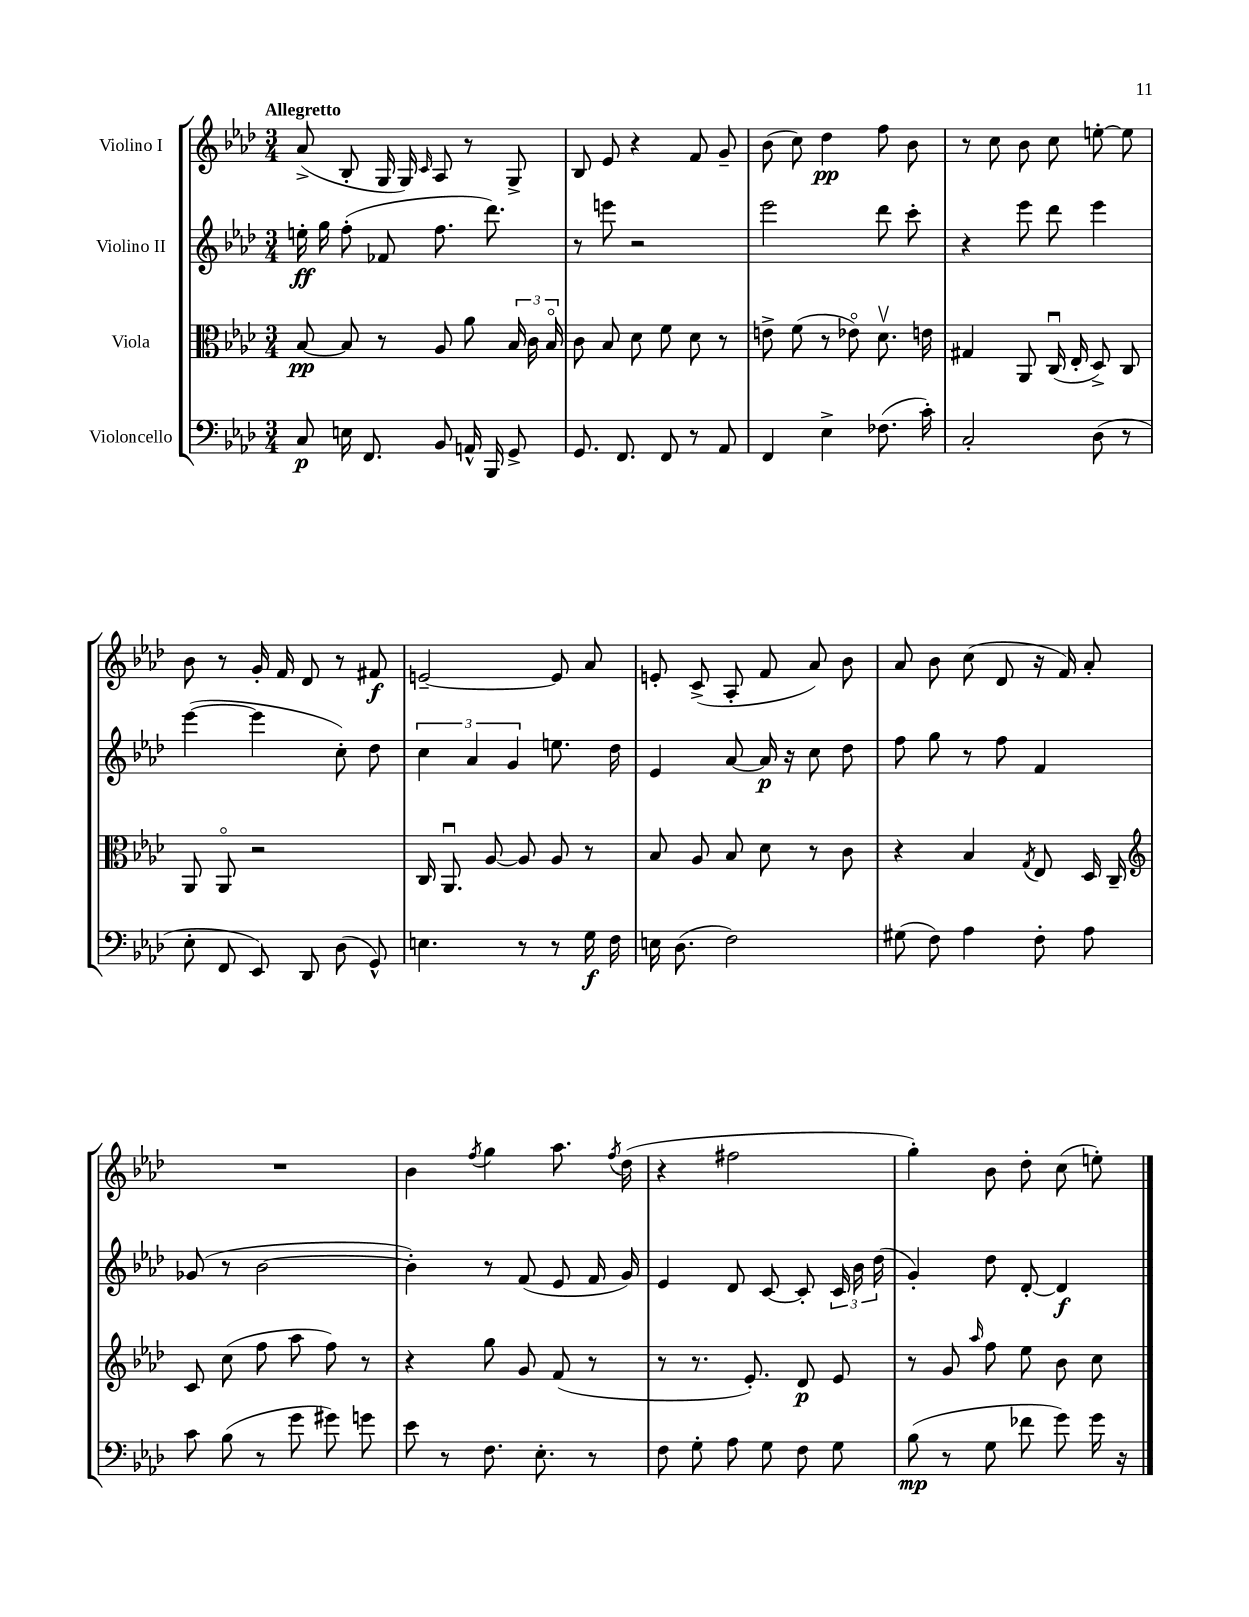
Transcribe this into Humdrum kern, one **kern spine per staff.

**kern	**dynam	**kern	**dynam	**kern	**dynam	**kern	**dynam
*part4	*part4	*part3	*part3	*part2	*part2	*part1	*part1
*staff4	*staff4	*staff3	*staff3	*staff2	*staff2	*staff1	*staff1
*I"Violoncello	*	*I"Viola	*	*I"Violino II	*	*I"Violino I	*
*clefF4	*	*clefC3	*	*clefG2	*	*clefG2	*
*k[b-e-a-d-]	*	*k[b-e-a-d-]	*	*k[b-e-a-d-]	*	*k[b-e-a-d-]	*
*M3/4	*	*M3/4	*	*M3/4	*	*M3/4	*
=1	=1	=1	=1	=1	=1	=1	=1
!	!	!	!	!	!	!LO:TX:a:B:t=Allegretto	!
8C/	p	[8B-/	pp	16een'\	ff	(8a-^/	.
.	.	.	.	16gg\	.	.	.
16En\	.	8B-/]	.	(8ff'\	.	8B-'/	.
8.FF/	.	.	.	.	.	.	.
.	.	8r	.	8f-X/	.	16G/	.
.	.	.	.	.	.	16G/)	.
.	.	.	.	.	.	16qqc/	.
8BB-/	.	8A-/	.	8.ff\	.	8A-/	.
16AAn^^/	.	8a-\	.	.	.	8r	.
16BBB-/	.	.	.	8.ddd-\)	.	.	.
8GG^/	.	24B-/	.	.	.	8G^/	.
.	.	24c\	.	.	.	.	.
.	.	24B-/	.	.	.	.	.
=2	=2	=2	=2	=2	=2	=2	=2
8.GG/	.	8c\	.	8r	.	8B-/	.
.	.	8B-/	.	8eeen\	.	8e-/	.
8.FF/	.	.	.	.	.	.	.
.	.	8d-\	.	2r	.	4r	.
8FF/	.	8f\	.	.	.	.	.
8r	.	8d-\	.	.	.	8f/	.
8AA-/	.	8r	.	.	.	8g~/	.
=3	=3	=3	=3	=3	=3	=3	=3
4FF/	.	8en^\	.	2eee-\	.	(8b-\	.
.	.	(8f\	.	.	.	8cc\)	.
4E-^\	.	8r	.	.	.	4dd-\	pp
.	.	8e-X\)	.	.	.	.	.
(8.F-X\	.	8.d-v\	.	8ddd-\	.	8ff\	.
.	.	.	.	8ccc'\	.	8b-\	.
16c'\)	.	16en\	.	.	.	.	.
=4	=4	=4	=4	=4	=4	=4	=4
2C'/	.	4G#X/	.	4r	.	8r	.
.	.	.	.	.	.	8cc\	.
.	.	8AA-/	.	8eee-\	.	8b-\	.
.	.	(16Cu/	.	8ddd-\	.	8cc\	.
.	.	16E-'/	.	.	.	.	.
(8D-\	.	8D-^/)	.	4eee-\	.	[8een'\	.
8r	.	8C/	.	.	.	8ee\]	.
!!LO:LB:g=z
=5	=5	=5	=5	=5	=5	=5	=5
8E-'\	.	8AA-/	.	([4eee-\	.	8b-\	.
8FF/	.	8AA-/	.	.	.	8r	.
8EE-/)	.	2r	.	4eee-\]	.	16g'/	.
.	.	.	.	.	.	16f/	.
8DD-/	.	.	.	.	.	8d-/	.
(8D-\	.	.	.	8cc'\)	.	8r	.
8GG^^/)	.	.	.	8dd-\	.	8f#X/	f
=6	=6	=6	=6	=6	=6	=6	=6
4.En\	.	16C/	.	6cc\	.	[2en~/	.
.	.	8.AA-u/	.	.	.	.	.
.	.	.	.	6a-/	.	.	.
.	.	[8A-/	.	.	.	.	.
.	.	.	.	6g/	.	.	.
8r	.	8A-/]	.	.	.	.	.
8r	.	8A-/	.	8.een\	.	8e/]	.
16G\	f	8r	.	.	.	8a-/	.
16F\	.	.	.	16dd-\	.	.	.
=7	=7	=7	=7	=7	=7	=7	=7
16En\	.	8B-/	.	4e-/	.	8en'/	.
(8.D-\	.	.	.	.	.	.	.
.	.	8A-/	.	.	.	(8c^/	.
2F\)	.	8B-/	.	[8a-/	.	8A-'/	.
.	.	8d-\	.	16a-/]	p	8f/	.
.	.	.	.	16r	.	.	.
.	.	8r	.	8cc\	.	8a-/)	.
.	.	8c\	.	8dd-\	.	8b-\	.
=8	=8	=8	=8	=8	=8	=8	=8
(8G#X\	.	4r	.	8ff\	.	8a-/	.
8F\)	.	.	.	8gg\	.	8b-\	.
4A-\	.	4B-/	.	8r	.	(8cc\	.
.	.	.	.	8ff\	.	8d-/	.
.	.	8qG/	.	.	.	.	.
8F'\	.	8E-/	.	4f/	.	16r	.
.	.	.	.	.	.	16f/)	.
8A-\	.	16D-/	.	.	.	8a-'/	.
.	.	16C~/	.	.	.	.	.
!!LO:LB:g=z
=9	=9	=9	=9	=9	=9	=9	=9
*	*	*clefG2	*	*	*	*	*
8c\	.	8c/	.	(8g-X/	.	2.r	.
(8B-\	.	(8cc\	.	8r	.	.	.
8r	.	8ff\	.	[2b-\	.	.	.
8g\	.	8aa-\	.	.	.	.	.
8g#X\)	.	8ff\)	.	.	.	.	.
8gn\	.	8r	.	.	.	.	.
=10	=10	=10	=10	=10	=10	=10	=10
8e-\	.	4r	.	4b-'\])	.	4b-\	.
8r	.	.	.	.	.	.	.
.	.	.	.	.	.	8qff/	.
8.F\	.	8gg\	.	8r	.	4gg\	.
.	.	8g/	.	(8f/	.	.	.
8.E-'\	.	.	.	.	.	.	.
.	.	(8f/	.	8e-/	.	8.aa-\	.
8r	.	8r	.	16f/	.	.	.
.	.	.	.	.	.	8qff/	.
.	.	.	.	16g/)	.	(16dd-\	.
=11	=11	=11	=11	=11	=11	=11	=11
8F\	.	8r	.	4e-/	.	4r	.
8G'\	.	8.r	.	.	.	.	.
8A-\	.	.	.	8d-/	.	2ff#X\	.
.	.	8.e-'/)	.	.	.	.	.
8G\	.	.	.	[8c/	.	.	.
8F\	.	8d-/	p	8c'/]	.	.	.
8G\	.	8e-/	.	24c/	.	.	.
.	.	.	.	24b-\	.	.	.
.	.	.	.	(24dd-\	.	.	.
=12	=12	=12	=12	=12	=12	=12	=12
(8B-\	mp	8r	.	4g'/)	.	4gg'\)	.
8r	.	8g/	.	.	.	.	.
.	.	16qqaa-/	.	.	.	.	.
8G\	.	8ff\	.	8dd-\	.	8b-\	.
8f-X\	.	8ee-\	.	[8d-'/	.	8dd-'\	.
8g\)	.	8b-\	.	4d-/]	f	(8cc\	.
16g\	.	8cc\	.	.	.	8een'\)	.
16r	.	.	.	.	.	.	.
==	==	==	==	==	==	==	==
*-	*-	*-	*-	*-	*-	*-	*-
